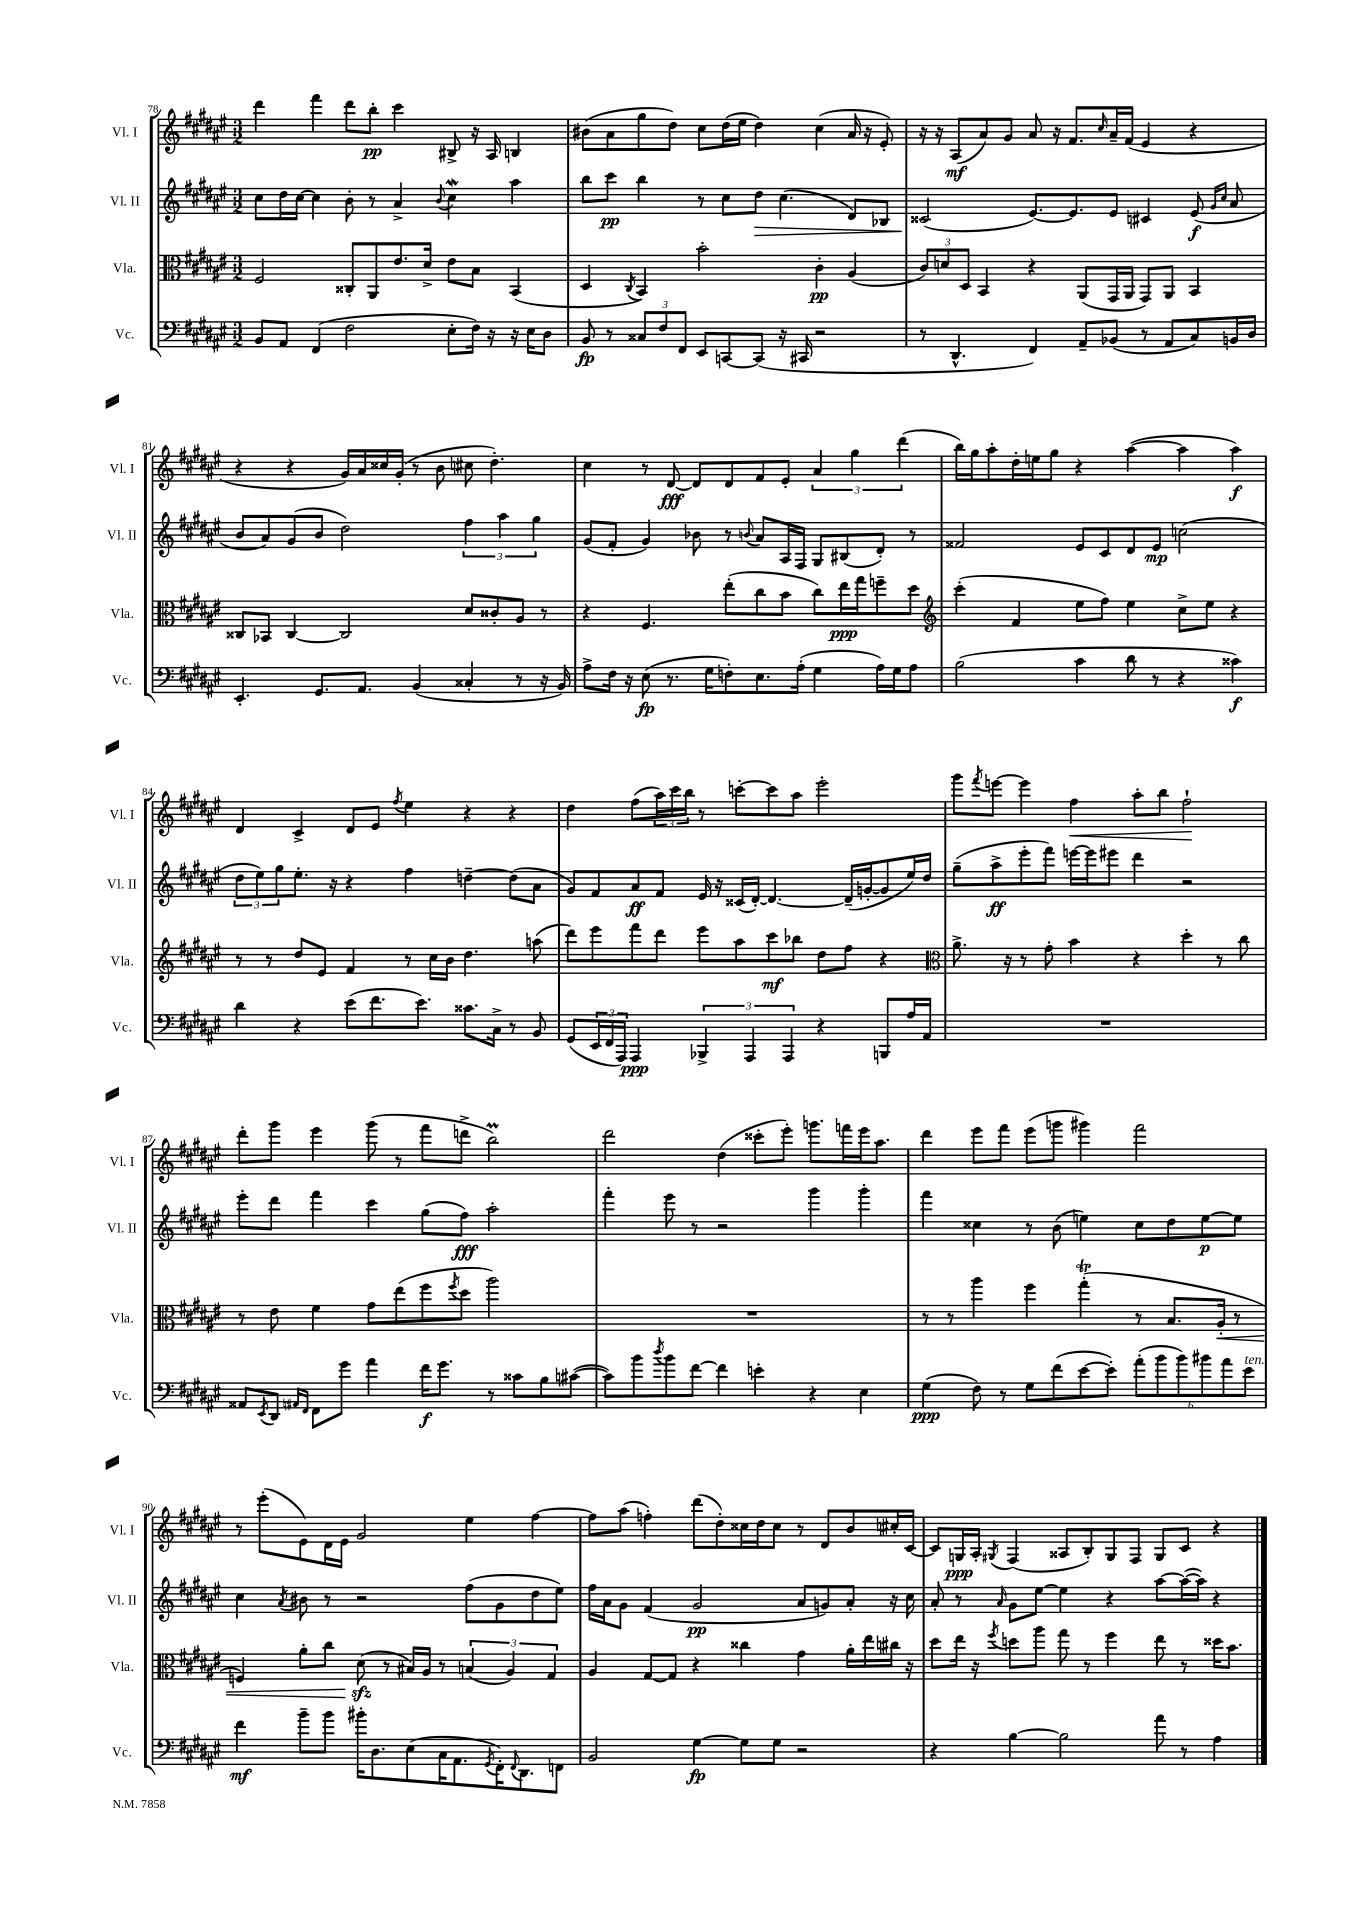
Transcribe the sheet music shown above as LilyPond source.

<<
\new StaffGroup <<
\new Staff = "s0" \with { instrumentName = "Vl. I" shortInstrumentName = "Vl. I" } {
    \clef treble \key fis \major \numericTimeSignature \time 3/2
    dis'''4 fis'''4 dis'''8 b''8-.\pp cis'''4 bis8-> r16 ais16 b4 |
    bis'8( ais'8 gis''8 dis''8) cis''8 dis''16( eis''16 dis''4) cis''4( ais'16 r16 eis'8-.) |
    r16 r16 ais8\mf( ais'8) gis'8 ais'8 r16 fis'8. \grace { cis''16 } ais'16-- fis'16( eis'4 r4 |
    r4 r4 gis'16) ais'16 cisis''16 gis'16-.( r8 b'8 cis''8 dis''4.-.) |
    cis''4 r8 dis'8~\fff dis'8 dis'8 fis'8 eis'8-. \tuplet 3/2 { ais'4 gis''4 dis'''4( } |
    b''16) gis''16 ais''8-. dis''16-. e''16 gis''8 r4 ais''4~( ais''4 ais''4\f) |
    dis'4 cis'4-> dis'8 eis'8 \acciaccatura { fis''8 } eis''4 r4 r4 |
    dis''4 fis''8( \tuplet 3/2 { ais''16) cis'''16 b''16 } r8 c'''8~-. c'''8 ais''8 eis'''2-. |
    gis'''8 \acciaccatura { fis'''8 } e'''8~ e'''4 fis''4\< ais''8-. b''8 fis''2-!\! |
    dis'''8-. gis'''8 eis'''4 gis'''8( r8 fis'''8 d'''8-> b''2\prall) |
    dis'''2 dis''4( cisis'''8-. eis'''8-.) g'''8. f'''16 eis'''16 ais''8. |
    dis'''4 eis'''8 fis'''8 eis'''8( g'''8 gis'''4) fis'''2 |
    r8 eis'''8-.( eis'8) dis'16 eis'16 gis'2 eis''4 fis''4~ |
    fis''8 ais''8( f''4-.) dis'''8( dis''8-.) cisis''16 dis''16 cisis''8 r8 dis'8 b'8 cis''16-. cis'16~ |
    cis'8 g16\ppp ais16-. \acciaccatura { gis8 } fis4( aisis8 b8-.) gis8 fis8 gis8 cis'8 r4 \bar "|." |
}
\new Staff = "s1" \with { instrumentName = "Vl. II" shortInstrumentName = "Vl. II" } {
    \clef treble \key fis \major \numericTimeSignature \time 3/2
    cis''8 dis''16 cis''16~ cis''4 b'8-. r8 ais'4-> \appoggiatura { b'8 } cis''4\mordent ais''4 |
    b''8 cis'''8\pp b''4 r8 cis''8 dis''8\> cis''4.( dis'8) bes8 |
    cisis'2\!( eis'8.~) eis'8. eis'8 cis'4 eis'8\f( \grace { gis'16 cis''16 } ais'8 |
    b'8 ais'8) gis'8( b'8 dis''2) \tuplet 3/2 { fis''4 ais''4 gis''4 } |
    gis'8( fis'8-. gis'4) bes'8 r8 \appoggiatura { b'8 } ais'8 ais16 fis16 gis8 bis8( dis'8-.) r8 |
    fisis'2 eis'8 cis'8 dis'8 eis'8\mp c''2( |
    \tuplet 3/2 { dis''8 eis''8) gis''8 } eis''8.-. r16 r4 fis''4 d''4~-- d''8( ais'8 |
    gis'8) fis'8 ais'8\ff fis'8 eis'16 r16 cisis'16( dis'16~-.) dis'4.~ dis'16--( g'16~-. g'8 eis''16) dis''16 |
    gis''8--( ais''8->\ff eis'''8-. fis'''8) e'''16~ e'''16 eis'''8 dis'''4 r2 |
    eis'''8-. dis'''8 fis'''4 cis'''4 gis''8( fis''8\fff) ais''2-. |
    fis'''4-. eis'''8 r8 r2 gis'''4 gis'''4-. |
    fis'''4 cisis''4 r8 b'8( e''4) cisis''8 dis''8 e''8~\p e''8 |
    cis''4 \acciaccatura { ais'8 } bis'8 r8 r2 fis''8( gis'8 dis''8 eis''8) |
    fis''16 ais'16 gis'8 fis'4( gis'2\pp ais'8 g'8) ais'8-. r16 cis''16 |
    ais'8-. r8 \grace { ais'16 } gis'8 eis''8~ eis''4 r4 ais''8~ ais''16~( ais''16) r4 \bar "|." |
}
\new Staff = "s2" \with { instrumentName = "Vla." shortInstrumentName = "Vla." } {
    \clef alto \key fis \major \numericTimeSignature \time 3/2
    fis2 cisis8-. ais,8 eis'8. dis'16-> eis'8 b8 b,4( |
    dis4 \acciaccatura { cis8 } b,4) b'2-. cis'4-.\pp ais4( |
    \tuplet 3/2 { cis'8) d'8 dis8 } b,4 r4 ais,8( gis,16 ais,16 gis,8) ais,8 b,4 |
    cisis8 bes,8 cisis4~ cisis2 dis'8 cisis'8-. ais8 r8 |
    r4 fis4. eis''8-.( cis''8 b'8 cis''8) eis''16\ppp gis''16 f''8-- dis''8 |
    \clef treble cis'''4-.( fis'4 eis''8 fis''8) eis''4 cis''8-> eis''8 r4 |
    r8 r8 dis''8 eis'8 fis'4 r8 cis''16 b'16 dis''4. a''8( |
    dis'''8) eis'''8 fis'''8 dis'''8 eis'''8 ais''8 cis'''8\mf bes''8 dis''8 fis''8 r4 |
    \clef alto ais'8.-> r16 r8 gis'8-. b'4 r4 dis''4-. r8 cis''8 |
    r8 eis'8 fis'4 gis'8 eis''8( fis''8 \acciaccatura { fis''8 } dis''8 ais''2) |
    R1. |
    r8 r8 ais''4 fis''4 gis''4-.\trill( r8 b8. ais16-.\< r8 |
    f4) ais'8-. cis''8 dis'8\sfz\!( r8 bis16) ais16 r8 \tuplet 3/2 { b4( ais4) gis4 } |
    ais4 gis8~ gis8 r4 cisis''4 gis'4 ais'16-. eis''16 cis''16 r16 |
    dis''8 eis''16 r16 \acciaccatura { fis''8 } d''8 ais''8 gis''8 r8 fis''4 eis''8 r8 disis''16 b'8. \bar "|." |
}
\new Staff = "s3" \with { instrumentName = "Vc." shortInstrumentName = "Vc." } {
    \clef bass \key fis \major \numericTimeSignature \time 3/2
    b,8 ais,8 fis,4( fis2 eis8-. fis16) r16 r16 eis16 dis8 |
    b,8\fp r8 \tuplet 3/2 { cisis8 fis8 fis,8 } eis,8 c,8~ c,8( r16 cis,16 r2 |
    r8 dis,4.-^ fis,4) ais,8-- bes,8( r8 ais,8 cis8) b,16 dis16 |
    eis,4.-. gis,8. ais,8. b,4( cisis4-. r8 r16 b,16) |
    ais8-> fis16 r16 eis8\fp( r8. gis16 f8-.) eis8. ais16-.( gis4 ais16) gis16 ais8 |
    b2( cis'4 dis'8 r8 r4 cisis'4\f) |
    dis'4 r4 eis'8( fis'8. eis'8.) cisis'8. cis16-> r8 b,8 |
    gis,8( \tuplet 3/2 { eis,16 fis,16 ais,,16) } ais,,4\ppp \tuplet 3/2 { bes,,4-> ais,,4 ais,,4 } r4 b,,8 ais16 ais,16 |
    R1. |
    aisis,8 \acciaccatura { eis,8 } dis,8 \grace { ais,16 fis,16 } fis,8 gis'8 ais'4 fis'16\f gis'8. r8 cisis'8 b8 cis'8~( |
    cis'8) b'8 \acciaccatura { dis''8 } b'8 fis'8~ fis'4 e'4-. r4 eis4 |
    gis4\ppp( fis8) r8 gis8 fis'8( eis'8~ eis'8-.) \tuplet 6/4 { ais'8-.( b'8 b'8) bis'8 ais'8 eis'8^\markup { \italic "ten." } } |
    fis'4\mf b'8-- b'8 bis'16-. dis8. eis8( cis16 ais,8. \acciaccatura { gis,8 } fis,16-.) \appoggiatura { fis,8 } dis,8. f,8 |
    b,2 gis4~\fp gis8 gis8 r2 |
    r4 b4~ b2 ais'8 r8 ais4 \bar "|." |
}
>>
>>
\layout { \context { \Score currentBarNumber = #78 } }
